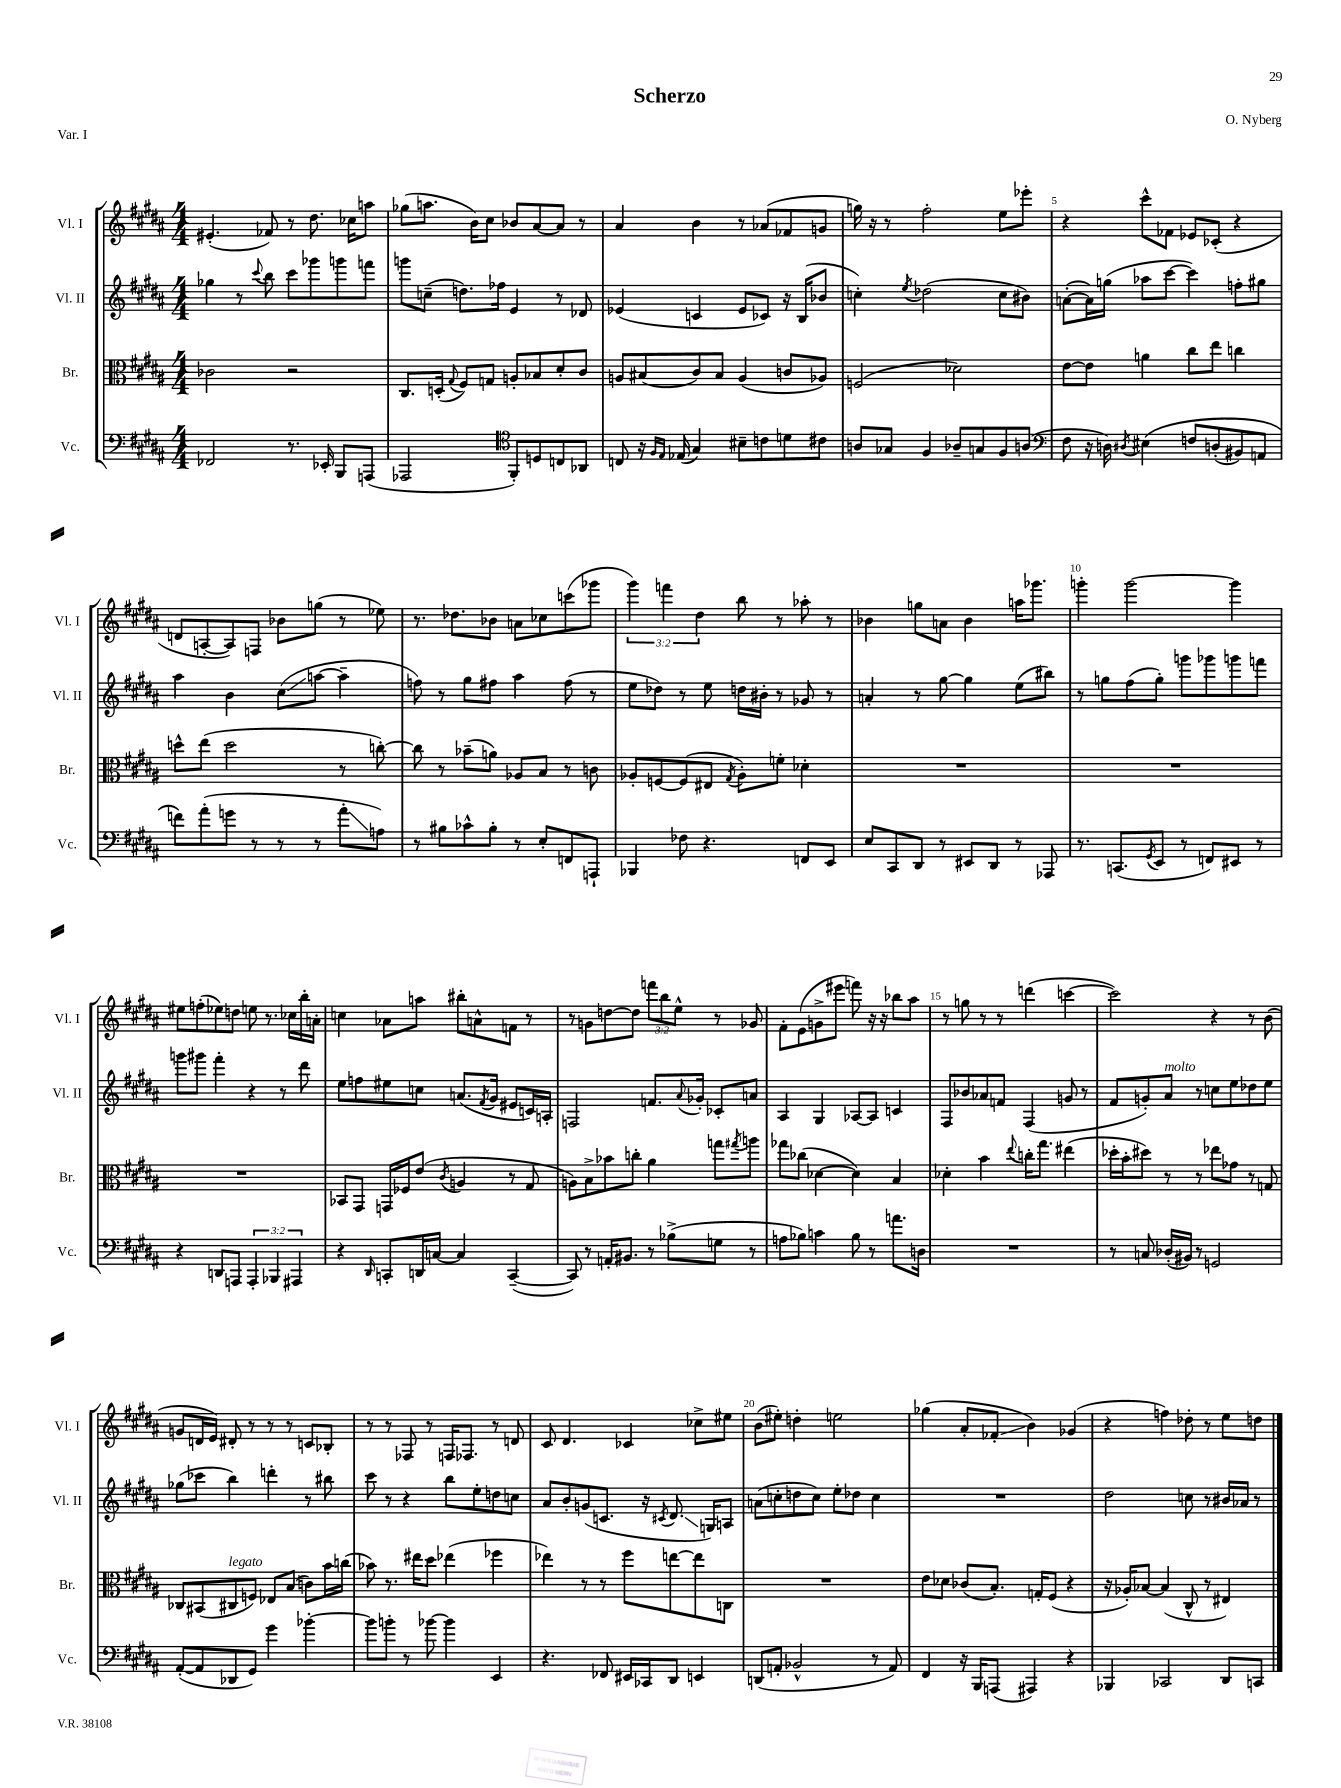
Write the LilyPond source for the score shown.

\header { title = "Scherzo" composer = "O. Nyberg" piece = "Var. I" }
<<
\new StaffGroup <<
\new Staff = "s0" \with { instrumentName = "Vl. I" shortInstrumentName = "Vl. I" } {
    \clef treble \key b \major \numericTimeSignature \time 4/4 \override Staff.TupletNumber.text = #tuplet-number::calc-fraction-text
    eis'4.-.( fes'8) r8 dis''8. ces''16 a''8 |
    ges''8( a''8. b'16) cis''8 bes'8 ais'8~ ais'8 r8 |
    ais'4 b'4 r8 aes'8( fes'8 g'8 |
    g''16) r16 r8 fis''2-. e''8 ees'''8-. |
    r4 cis'''8-^ fes'8 ees'8 ces'8-.( r4 |
    d'8 a8~-. a8) f8 bes'8 g''8( r8 ees''8) |
    r8. des''8. bes'8 a'8 ces''8 c'''8( ges'''8 |
    \tuplet 3/2 { gis'''4) f'''4 dis''4 } b''8 r8 aes''8-. r8 |
    bes'4 g''8 a'8 bes'4 a''16 ges'''8. |
    g'''4-. g'''2~ g'''4 |
    eis''8 f''8-.( ees''8) d''8 e''8 r8. ces''16 b''16-. a'16-. |
    c''4 aes'8 a''8 bis''8-. a'8-^ f'8 r8 |
    r8 g'8 d''8~ d''8 \tuplet 3/2 { f'''8 b''8 e''8-^ } r8 ges'8 |
    fis'8-. e'8( g'8-> eis'''8 f'''8) r16 r16 bes''8 ais''8 |
    r8 g''8 r8 r8 d'''4( c'''4~ |
    c'''2) r4 r8 b'8( |
    g'8 d'16 e'16) dis'8-. r8 r8 r8 c'8 bes8-. |
    r8 r8 fes8 r8 f16 fes8. r8 d'8 |
    cis'8 dis'4. ces'4 ces''8-> eis''8 |
    b'8( eis''8-.) d''4-. e''2 |
    ges''4( ais'8-. fes'8-.\glissando b'4) ges'4( |
    r4 f''4) des''8-. r8 e''8 d''8 \bar "|." |
}
\new Staff = "s1" \with { instrumentName = "Vl. II" shortInstrumentName = "Vl. II" } {
    \clef treble \key b \major \numericTimeSignature \time 4/4
    ges''4 r8 \appoggiatura { cis'''8 } b''8 cis'''8 ges'''8 g'''8 f'''8 |
    g'''8 c''8--( d''8.) fes''16 e'4 r8 des'8 |
    ees'4( c'4 ees'8 ces'8) r16 b16( bes'8 |
    c''4-.) \acciaccatura { e''8 } des''2( c''8 bis'8) |
    a'8~-.( a'16) g''16( aes''8 cis'''8~ cis'''4) f''8-. gis''8 |
    ais''4 b'4 cis''8\glissando( a''8~ a''4-- |
    f''8) r8 gis''8 fis''8 ais''4 fis''8( r8 |
    e''8 des''8) r8 e''8 d''16 bis'16-. r8 ges'8 r8 |
    a'4-. r8 gis''8~ gis''4 e''8( bis''8) |
    r8 g''8 fis''8( g''8-.) g'''8 ges'''8 g'''8 f'''8 |
    g'''8 gis'''8 fis'''4-. r4 r8 dis'''8 |
    e''8 f''8 eis''8 c''8 a'8.( \acciaccatura { fis'8 } gis'16 eis'8 c'16) a16-. |
    f2 f'8. \appoggiatura { ais'8 } ges'16-. ces'8-. a'8 |
    ais4 gis4 aes8~ aes8 c'4 |
    fis8 bes'8 aes'8 f'8 fis4( g'8 r8 |
    fis'8 g'8-.) ais'8^\markup { \italic "molto" } r8 c''8 e''8 des''8 e''8 |
    ges''8( ces'''8 b''4) d'''4-. r8 bis''8 |
    cis'''8 r8 r4 b''8 e''8-. d''8 c''8 |
    ais'8 b'8-. g'8( c'8. r16 \acciaccatura { cis'8 } dis'8.\glissando g16) a8 |
    a'8( c''8-. d''8 c''8) e''8-. des''8 c''4 |
    R1 |
    dis''2 c''8 r8 bis'16 aes'16 r8 \bar "|." |
}
\new Staff = "s2" \with { instrumentName = "Br." shortInstrumentName = "Br." } {
    \clef alto \key b \major \numericTimeSignature \time 4/4
    ces'2 r2 |
    cis8. d16-.( \appoggiatura { gis8 } fis8) g8 a8-. bes8 dis'8-. cis'8 |
    a8 bis8( cis'8) bis8 a4( c'8 aes8) |
    f2( des'2) |
    e'8~ e'8 a'4 cis''8 e''8 c''4 |
    d''8-^ e''8( d''2 r8 c''8~-.) |
    c''8 r8 bes'8--( a'8) aes8 b8 r8 c'8 |
    aes8-. f8~ f8( eis8 \acciaccatura { gis8 } aes8-.) f'8-. des'4-. |
    R1 |
    R1 |
    R1 |
    bes,8 gis,8 g,16 fes16 e'8( \acciaccatura { cis'8 } a4 r8 gis8 |
    a8) b8-> bes'8 c''8-. ais'4 g''8 \acciaccatura { gis''8 } a''8 |
    ges''8 ces''8( des'4~ des'4) b4 |
    des'4-. b'4 \appoggiatura { e''8 } c''16-. gis''8. eis''4( |
    des''16-. b'16-. dis''8) r8 r8 ees''8 ges'8 r8 g8 |
    ces8 bis,8( cis8^\markup { \italic "legato" } f8) ees8 b8( c'8) b'16 c''16( |
    bes'8) r8. eis''16 dis''8 ees''4( fes''4 |
    ees''4) r8 r8 fis''8 e''8~ e''8 c8 |
    R1 |
    e'8 des'8 ces'8( b8.-.) g16-. fis8( r4 |
    r16 aes16-.) bes8~ bes4( cis8-^ r8 eis4) \bar "|." |
}
\new Staff = "s3" \with { instrumentName = "Vc." shortInstrumentName = "Vc." } {
    \clef bass \key b \major \numericTimeSignature \time 4/4 \override Staff.TupletNumber.text = #tuplet-number::calc-fraction-text
    fes,2 r8. ees,16-. b,,8 a,,8( |
    aes,,2 \clef tenor fis,8-.) d8 c8 aes,8 |
    c8 r16 \grace { fis16 e16 } ees16( gis4) bis8-- c'8 d'8 cis'8 |
    a8 ges8 fis4 aes8-- g8 fis8 a8( |
    \clef bass fis8 r16 d16) \acciaccatura { dis8 } eis4\( f8 d8-.( bis,8) a,8 |
    f'8\) ais'8-.( g'8 r8 r8 r8 ais'8-.\glissando a8) |
    r8 bis8 ces'8-^ bis8-. r8 e8-. f,8 a,,8-! |
    bes,,4 fes8 r4. f,8 e,8 |
    e8 cis,8 dis,8 r8 eis,8 dis,8 r8 aes,,8 |
    r8. c,8.( \acciaccatura { gis,8 } e,8 r8 f,8) eis,8 r8 |
    r4 d,8 a,,8 \tuplet 3/2 { a,,4-. bes,,4 ais,,4 } |
    r4 \grace { dis,16 } c,8-. d,16 c16~ c4 c,4~--( |
    c,8) r8 a,16-. bis,8. r8 bes8->( g8 r8 |
    a8 bes8) c'4 bes8 r8 a'8. d16 |
    R1 |
    r8 c8 des16-.( bis,16) r8 g,2 |
    ais,8~-.( ais,8 des,8 gis,8) gis'4 bes'4~-. |
    bes'8 b'8-. r8 bes'8~ bes'4 e,4 |
    r4. fes,8 eis,16 ces,16 dis,8 e,4 |
    d,8( a,8-. bes,2-^ r8 a,8) |
    fis,4 r16 b,,16 a,,8( ais,,4) r4 |
    bes,,4 ces,2 dis,8 c,8 \bar "|." |
}
>>
>>
\layout { \context { \Score \override BarNumber.break-visibility = ##(#f #t #t) barNumberVisibility = #(every-nth-bar-number-visible 5) } }
